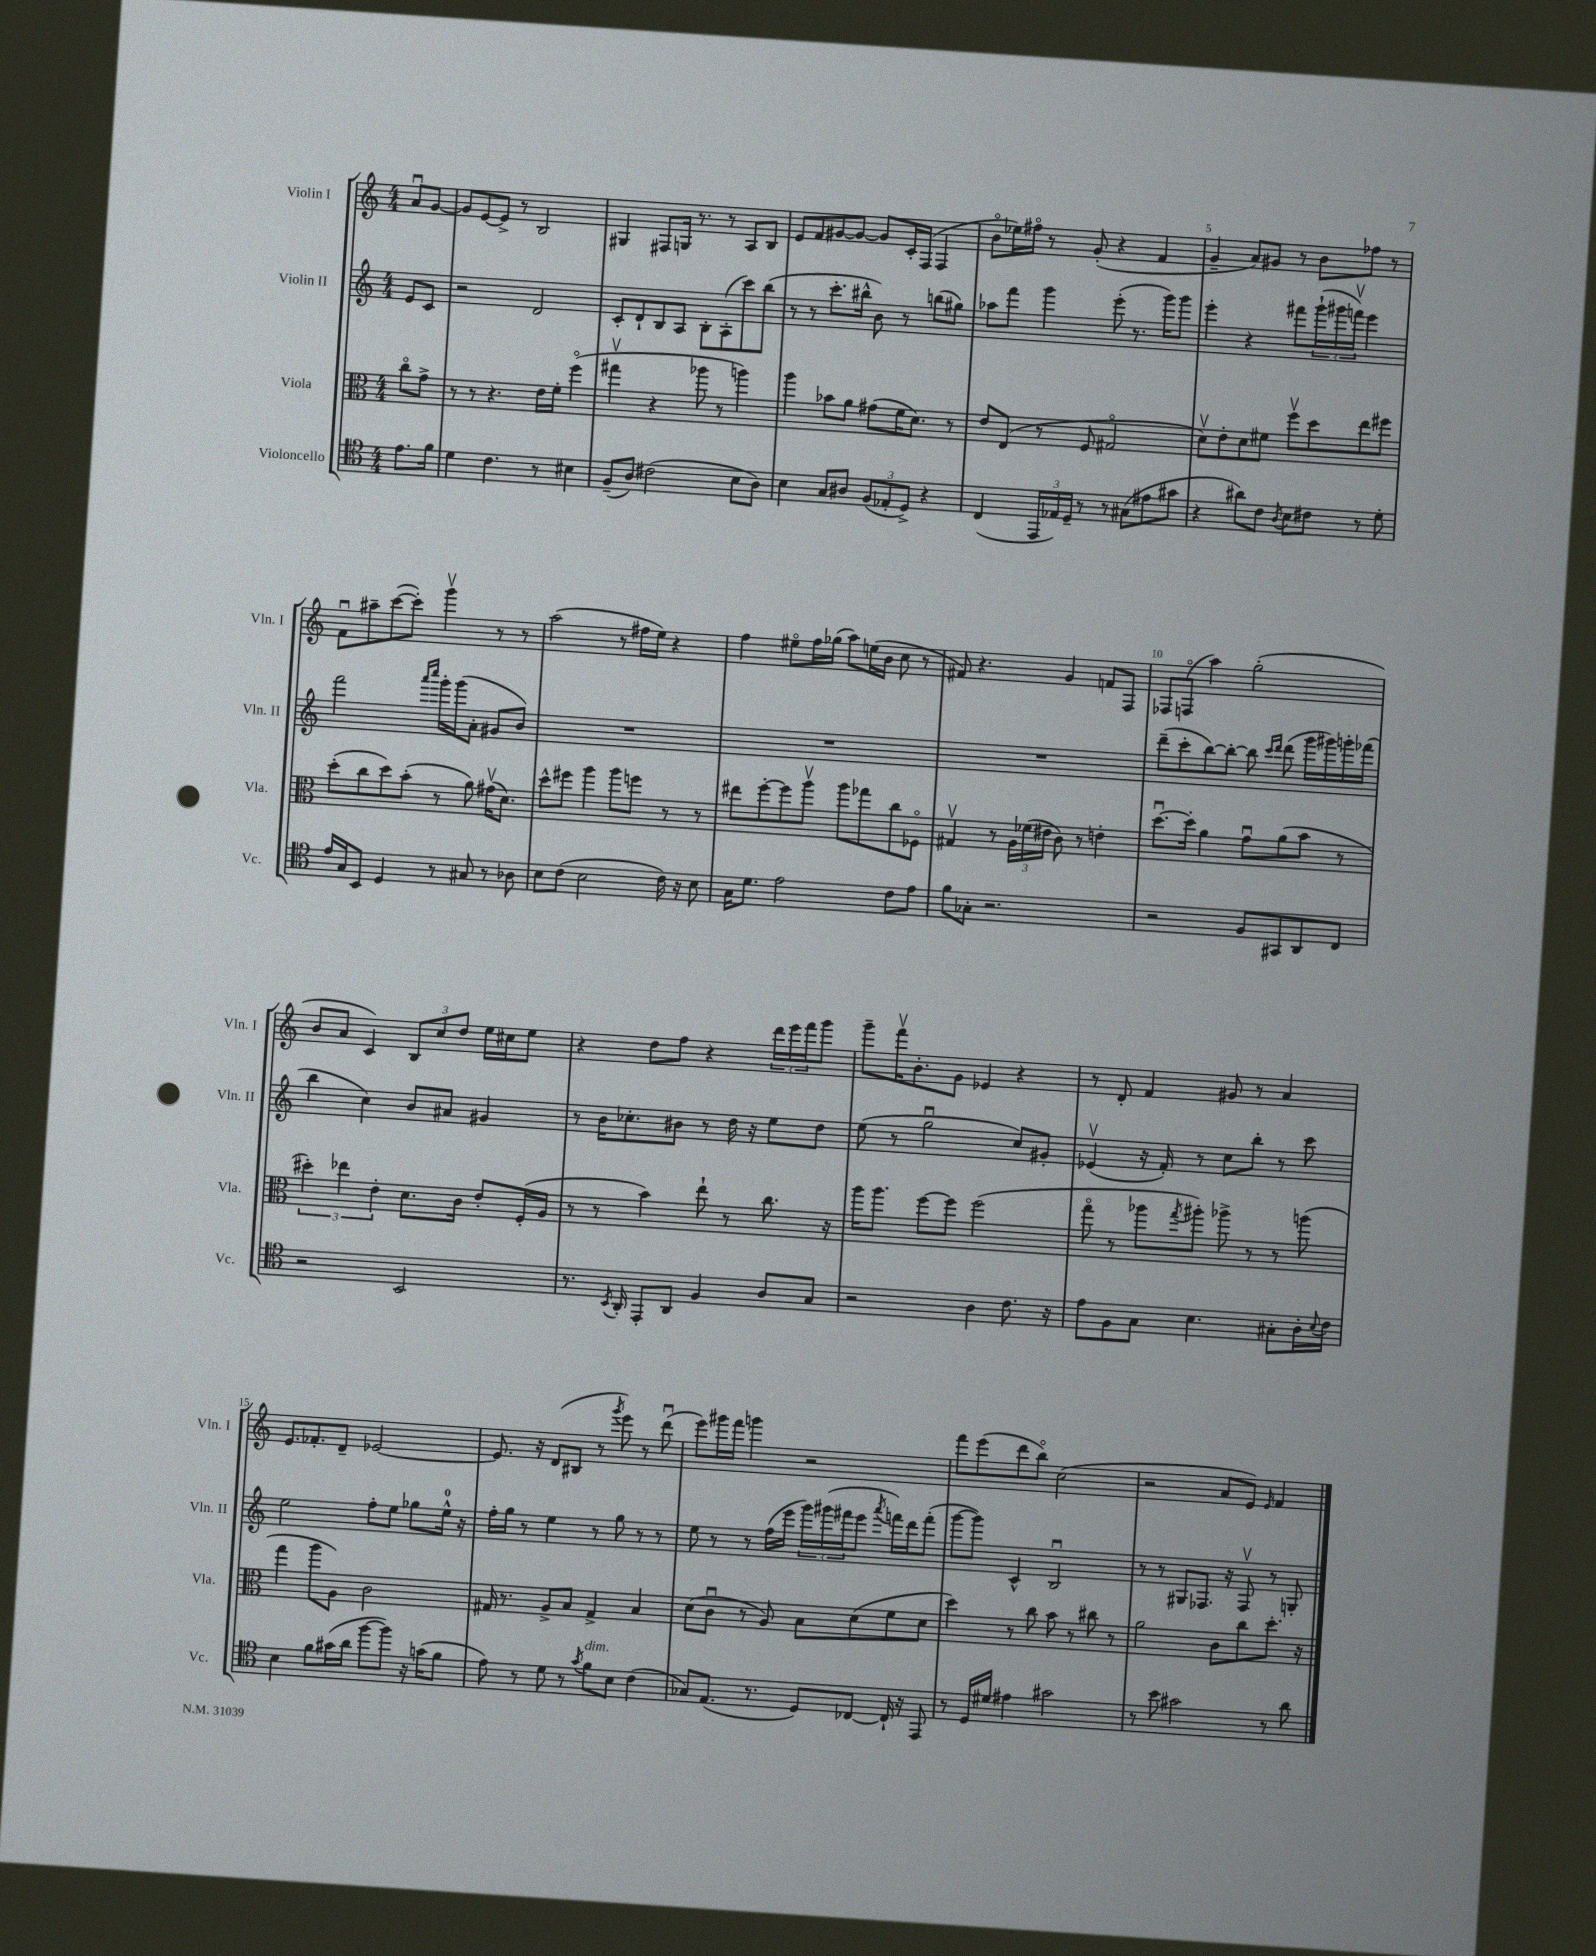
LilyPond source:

<<
\new StaffGroup <<
\new Staff = "s0" \with { instrumentName = "Violin I" shortInstrumentName = "Vln. I" } {
    \clef treble \key c \major \numericTimeSignature \time 4/4 \partial 4
    a'8\downbow g'8~ |
    g'8 e'8~ e'8-> r8 b2 |
    gis4 fis8 g16 r8. r8 a8 b8 |
    e'8 f'8 gis'8~ gis'8~ gis'8 c'16-. f16( f4 |
    b'8\flageolet ees''16) fis''16\flageolet r8 g'8-.( r4 f'4 |
    g'4-- a'8) gis'8 r8 b'8 fes''8 r8 |
    f'8\downbow ais''8-- c'''8~( c'''8-.) g'''4\upbow r8 r8 |
    a''2( r8 fis''16 e''16) r4 |
    f''4 eis''8\flageolet f''16 ges''16( a''8) e''16( b'16 c''8 r8 |
    fis'8) r4. g'4 f'8 f8 |
    fes8 f8\flageolet( a''4) g''2-.( |
    b'8 a'8 c'4) \tuplet 3/2 { b8 c''8 d''8 } e''16 cis''16 e''8 |
    r4 d''8 f''8 r4 \tuplet 3/2 { d'''16 e'''16 f'''16 } g'''8 |
    g'''8-- f'''16\upbow b'8.-. g'8 ees'4 r4 |
    r8 d'8-. f'4 gis'8 r8 a'4 |
    e'8. fes'8.-. d'8-- ees'2~ |
    ees'8. r16 d'8( bis8 r8 \acciaccatura { g'''8 } e'''8) r8 d'''8\downbow( |
    e'''8) gis'''16 f'''16 g'''4 r2 |
    f'''8 e'''8( d'''8 b''8\flageolet) c''2( |
    r2 a'8 e'8) \grace { e'16 } f'4 \bar "|." |
}
\new Staff = "s1" \with { instrumentName = "Violin II" shortInstrumentName = "Vln. II" } {
    \clef treble \key c \major \numericTimeSignature \time 4/4 \partial 4
    e'8 c'8 |
    r2 d'2 |
    c'8-. d'8-! b8 a8 b8-. a8-.( c'''8) b''8( |
    r8 r8 c'''8.-. bis''16-^ b'8) r8 b''8( gis''8) |
    aes''8 f'''8 g'''4 e'''8-.( r8. g'''16) g'''8 |
    e'''4-. r4 fis'''8 \tuplet 3/2 { g'''16-!( gis'''16 f'''16\upbow) } e'''4 |
    f'''2 \grace { a'''16 c''''16 } g'''16-. g'''16( a'8-. gis'8 b'8) |
    R1 |
    R1 |
    R1 |
    d'''8--( c'''8-. b''8~) b''8~-. b''8 \grace { c'''16 d'''16 } d'''8( g'''16 gis'''16) g'''16-. fes'''16( |
    b''4 c''4) b'8 ais'8 gis'4 |
    r8 b'16 ces''8.-. bis'8 r8 d''16 r16 e''8 d''8 |
    e''8( r8 g''2\downbow c''8) gis'8-. |
    ees'4\upbow( r16 f'16-.) r8 c''8 b''8-. r8 c'''8 |
    e''2 f''8-. e''8 ges''8 e''16-0-^ r16 |
    f''16-. g''16 r8 e''4 r8 g''8 r8 r8 |
    e''8 r8 r8 f''16( e'''16 \tuplet 3/2 { g'''16) gis'''16( fis'''16 } e'''8 \acciaccatura { a'''8 } f'''16) d'''16 f'''8-.( |
    g'''8~ g'''8) c'4-^ b2\downbow |
    r8 r8 gis8 fes8. r16 fes8\upbow r8 g8-. \bar "|." |
}
\new Staff = "s2" \with { instrumentName = "Viola" shortInstrumentName = "Vla." } {
    \clef alto \key c \major \numericTimeSignature \time 4/4 \partial 4
    c''8\flageolet g'8-> |
    r8 r8 r4. e'16 f'16-. f''4\flageolet( |
    gis''4\upbow r4 aes''8 r8 a''4) |
    a''4 bes'8 a'8 gis'8( f'16 d'8.) r8 |
    e'8 e8( r8 f8 gis2\flageolet |
    d'8\upbow) e'8-. d'8 fis'8 f''8\upbow d''8 e''8 fis''8 |
    d''8-.( c''8 d''8) b'8-.( r8 a'8) gis'16\upbow( d'8.) |
    d''8-^ fis''8 a''4 a''8 f''8 r8 r8 |
    eis''8 f''8~-. f''8 a''8\upbow a''8 ges''8 c''8 fes8\flageolet |
    gis4\upbow r8 \tuplet 3/2 { a16 fes'16( eis'16 } c'8) r8 e'4-. |
    d''8.~\downbow d''16-. a'4 g'8\downbow a'8( b'8 r8 |
    \tuplet 3/2 { dis''4-.) ees''4 e'4-. } d'8. c'16 e'8-. f16-.( a16 |
    r8 r8 b'4) e''8-! r8 c''8. r16 |
    a''16 a''8. f''8~ f''8 f''2( |
    g''8\flageolet r8 aes''8 \acciaccatura { g''8 } ais''8-.) aes''8-> r8 r8 a''8( |
    g''4 a''8 a8) c'2 |
    gis16 r8. a8-> b8 gis4-> b4 |
    d'8( c'8\downbow r8 a8) b8 d'8( f'8 d'8 |
    d''4) r8 c''8 b'8 r8 cis''8 r8 |
    a'2 c'8 c''8 d''8.-. r16 \bar "|." |
}
\new Staff = "s3" \with { instrumentName = "Violoncello" shortInstrumentName = "Vc." } {
    \clef tenor \key c \major \numericTimeSignature \time 4/4 \partial 4
    e'8. f'16 |
    d'4 c'4. r8 bis4 |
    f8--( a8) cis'2( b8 a8) |
    b4 g8 ais8 \tuplet 3/2 { f8( ees8-. d8->) } r4 |
    c4( \tuplet 3/2 { e,16 ees16) d16-- } r8 r8 gis8( eis'8 gis'8 |
    r4 ais'8) c'8 \acciaccatura { a8 } b8 cis'8 r8 d'8-. |
    e'16 g16 b,8 d4 r8 gis8 r8 aes8 |
    b8 c'8( b2 c'16) r16 b8 |
    g16 d'8. e'2 c'8 e'8 |
    f'8 ges8-. r2. |
    r2 f8 gis,8 a,8 c8 |
    r2 b,2 |
    r8. \acciaccatura { b,8 } a,16-. e,8-. a,8 f4 a8 g8 |
    r2 a4 c'8. r16 |
    e'8 f8 g8 b4. gis8-. a16-. \appoggiatura { b8 } c'16 |
    b4 f'8 gis'16( a'16 f''8~ f''8) r16 g'16( f'8 |
    e'8) r8 d'8 r8 \acciaccatura { g'8 } f'8^\markup { \italic "dim." } b8 c'4( |
    ges8) e8.( r8. d8) ces8~ ces16-! r16 e,8 |
    r8 d16 dis'16 eis'4 gis'2 |
    r8 b'8 gis'2 r8 a'8 \bar "|." |
}
>>
>>
\layout { \context { \Score \override BarNumber.break-visibility = ##(#f #t #t) barNumberVisibility = #(every-nth-bar-number-visible 5) } }
